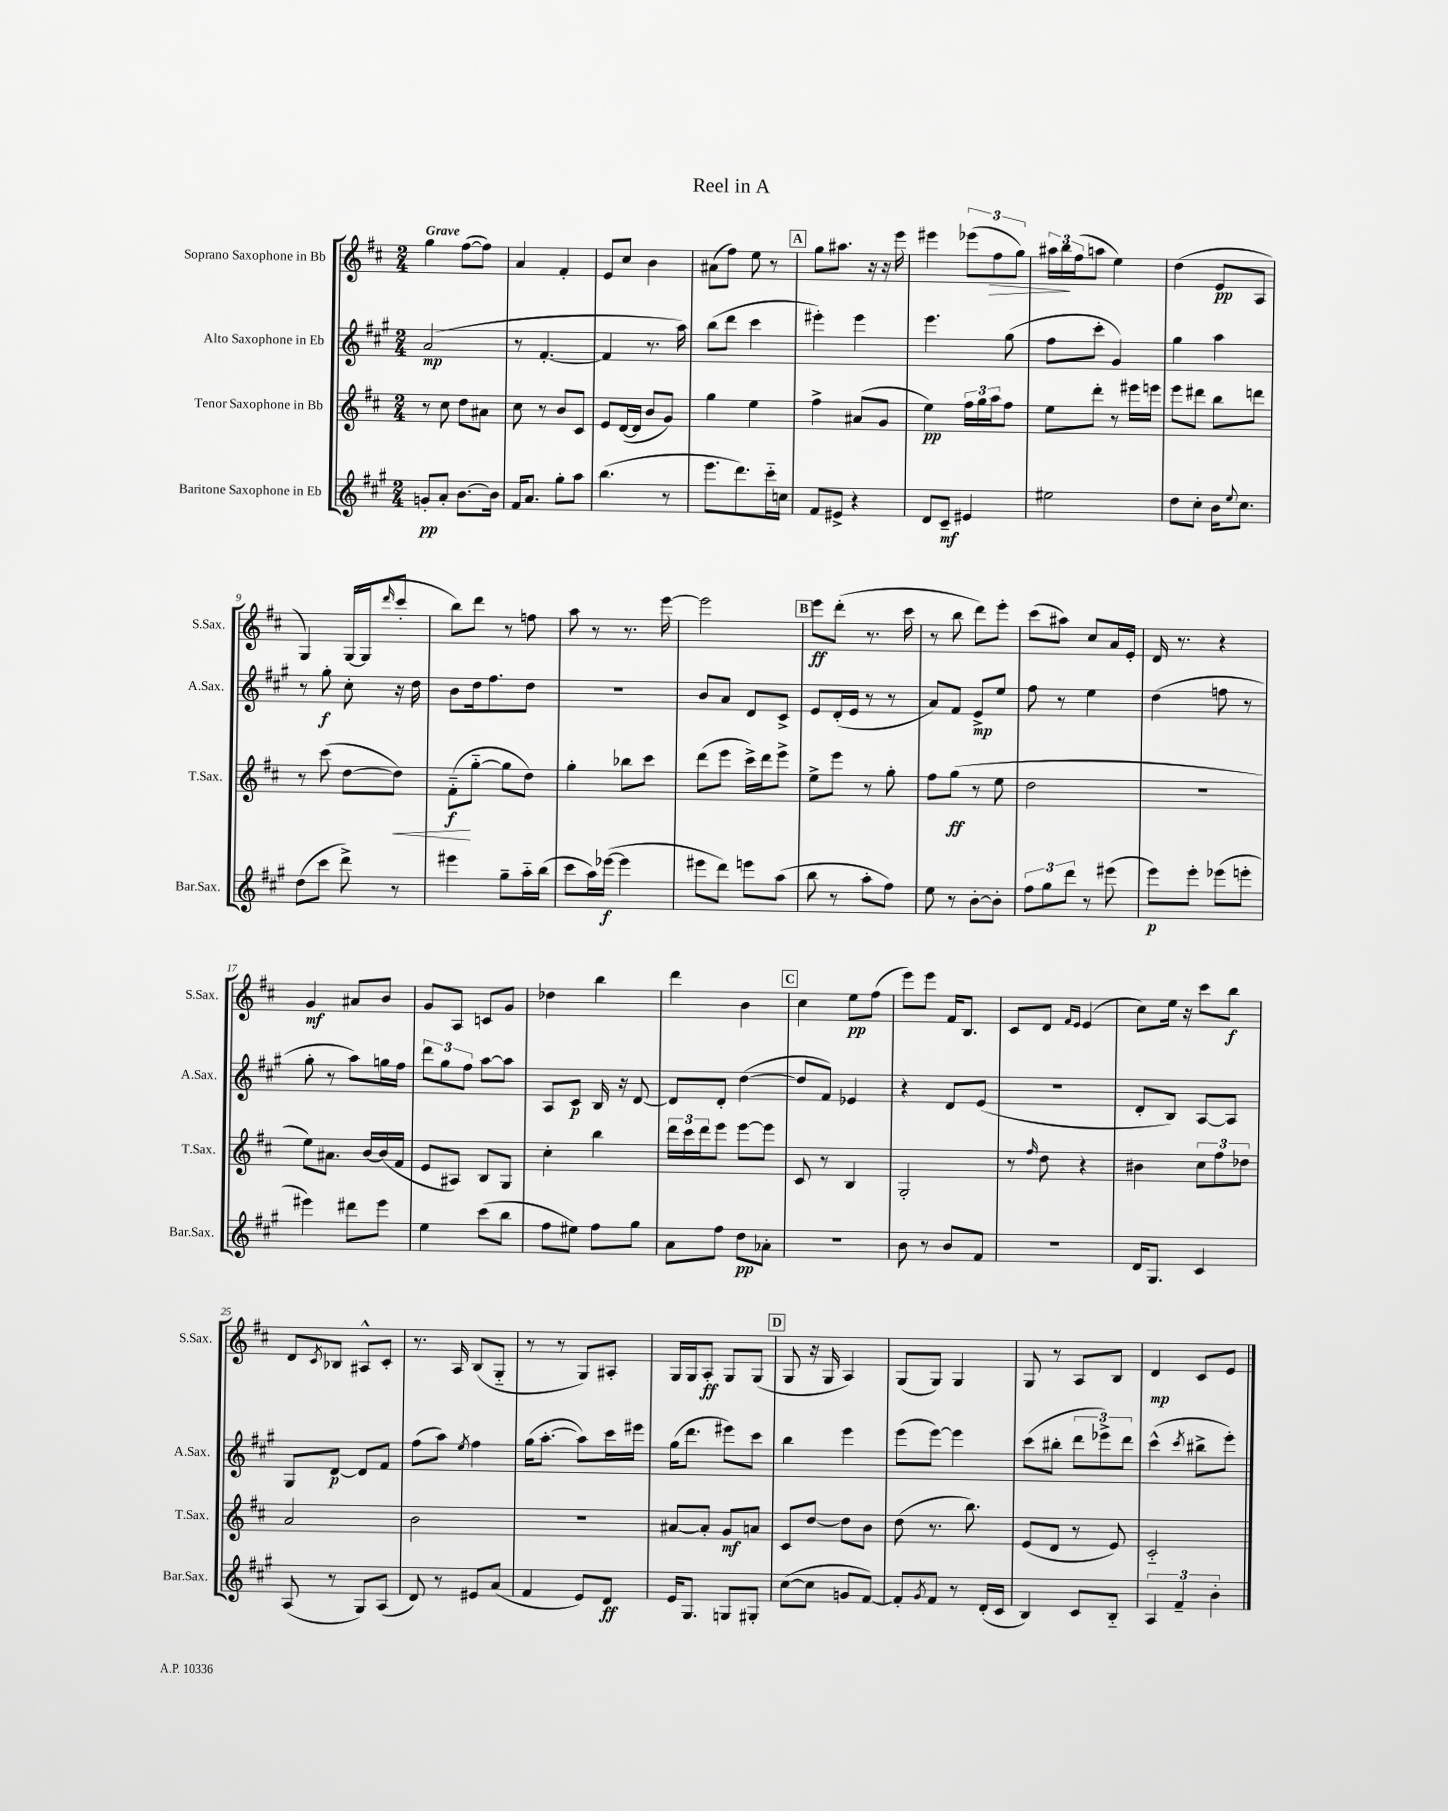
\header { title = "Reel in A" }
<<
\new StaffGroup <<
\new Staff = "s0" \with { instrumentName = "Soprano Saxophone in Bb" shortInstrumentName = "S.Sax." } {
    \clef treble \key d \major \numericTimeSignature \time 2/4 \tempo "Grave"
    g''4 fis''8~( fis''8) |
    a'4 fis'4-. |
    e'8 cis''8 b'4 |
    ais'8( fis''8) e''8 r8 |
    \mark \markup { \box "A" } g''8 ais''8. r16 r16 e'''16 |
    eis'''4 \tuplet 3/2 { ees'''8( fis''8\> g''8) } |
    \tuplet 3/2 { ais''16 b''16\! fis''16( } a''8 e''4) |
    d''4( e'8\pp a8 |
    g4) g16~( g16 \grace { d'''16 } cis'''8-. |
    b''8) d'''8 r8 f''8 |
    a''8 r8 r8. e'''16~ |
    e'''2 |
    \mark \markup { \box "B" } e'''8\ff d'''8-.( r8. cis'''16 |
    r8 b''8 d'''8) e'''8-. |
    cis'''8( ais''8) cis''8 a'16 e'16-. |
    d'16 r8. r4 |
    g'4\mf ais'8 b'8 |
    g'8 a8 c'8 g'8 |
    des''4 b''4 |
    d'''4 b'4 |
    \mark \markup { \box "C" } cis''4 e''8\pp fis''8( |
    e'''8) e'''8 fis'16 b8. |
    cis'8 d'8 \grace { fis'16 e'16 } e'4( |
    cis''8) e''16 r16 cis'''8 b''8\f |
    d'8 \acciaccatura { cis'8 } bes8 ais8-^ cis'8-. |
    r8. a16 b8( g8-_ |
    r8 r8 g8) ais8-. |
    g16 g16 a8-.\ff g8 g8( |
    \mark \markup { \box "D" } g8 r16 g16 a4) |
    g8( g8) g4 |
    g8 r8 a8 b8 |
    d'4\mp cis'8 e'8 \bar "|." |
}
\new Staff = "s1" \with { instrumentName = "Alto Saxophone in Eb" shortInstrumentName = "A.Sax." } {
    \clef treble \key a \major \numericTimeSignature \time 2/4
    a'2\mp( |
    r8 fis'4.~-. |
    fis'4 r8. a''16) |
    b''8( d'''8 cis'''4 |
    \mark \markup { \box "A" } eis'''4-.) eis'''4 |
    e'''4. gis''8( |
    fis''8 cis'''8-. gis'4) |
    gis''4 a''4 |
    r8 gis''8-.\f cis''8-. r16 d''16 |
    b'8 d''16 fis''8. d''8 |
    R2 |
    b'8 a'8 d'8 cis'8-> |
    \mark \markup { \box "B" } e'8 d'16-.( e'16 r8 r8 |
    a'8) fis'8 e'8->\mp e''8 |
    fis''8 r8 e''4 |
    d''4( f''8 r8 |
    gis''8-. r8 a''8) g''16 fis''16 |
    \tuplet 3/2 { d'''8 gis''8 fis''8 } a''8~ a''8 |
    a8 cis'8\p b16 r16 d'8~ |
    d'8 d'8-. d''4~( |
    \mark \markup { \box "C" } d''8 fis'8) ees'4 |
    r4 d'8 e'8( |
    R2 |
    d'8-. b8) a8~ a8 |
    gis8 d'8~\p d'8 fis'8 |
    fis''8( a''8) \acciaccatura { e''8 } fis''4 |
    gis''16( a''8.~-. a''8) cis'''16 eis'''16 |
    gis''16( d'''8. eis'''8) cis'''8 |
    \mark \markup { \box "D" } b''4 e'''4 |
    e'''8( e'''8~) e'''4 |
    cis'''8( bis''8-. \tuplet 3/2 { d'''8 ees'''8->) d'''8 } |
    cis'''4-^( \acciaccatura { cis'''8 } bis''8-> e'''8-.) \bar "|." |
}
\new Staff = "s2" \with { instrumentName = "Tenor Saxophone in Bb" shortInstrumentName = "T.Sax." } {
    \clef treble \key d \major \numericTimeSignature \time 2/4
    r8 cis''8 d''8 ais'8 |
    cis''8 r8 b'8 cis'8 |
    e'8 d'16~( d'16 b'8 g'8) |
    g''4 e''4 |
    \mark \markup { \box "A" } fis''4-> ais'8( g'8 |
    e''4\pp) \tuplet 3/2 { fis''16 g''16 a''16 } fis''8 |
    e''8 d'''8-. r8 eis'''16 e'''16 |
    e'''8 dis'''8 b''8 d'''8 |
    r8 cis'''8( d''8~ d''8\<) |
    fis'8-_\f\!( g''8~-_ g''8 d''8) |
    g''4-. bes''8 cis'''8 |
    d'''8( e'''8 cis'''16->) d'''16 e'''8-> |
    \mark \markup { \box "B" } e''8-> e'''8 r8 g''8-. |
    fis''8 g''8\ff( r8 e''8 |
    d''2 |
    R2 |
    e''8) ais'8. b'16~ b'16( fis'16 |
    e'8 ais8) b8 g8 |
    cis''4-. b''4 |
    \tuplet 3/2 { d'''16 cis'''16 d'''16 } e'''8 e'''8~ e'''8 |
    \mark \markup { \box "C" } cis'8 r8 b4 |
    g2-. |
    r8 \grace { fis''16 } d''8 r4 |
    bis'4 \tuplet 3/2 { cis''8 fis''8 des''8 } |
    a'2 |
    b'2 |
    r2 |
    ais'8~ ais'8-. g'8\mf a'8 |
    \mark \markup { \box "D" } cis'8 d''8~ d''8 b'8 |
    d''8( r8. b''8.) |
    e'8( d'8 r8 e'8) |
    cis'2-_ \bar "|." |
}
\new Staff = "s3" \with { instrumentName = "Baritone Saxophone in Eb" shortInstrumentName = "Bar.Sax." } {
    \clef treble \key a \major \numericTimeSignature \time 2/4
    g'8-.\pp a'8-. b'8.~ b'16 |
    fis'16 a'8. gis''8-. a''8 |
    b''4.( r8 |
    e'''8. d'''8.) cis'''16-_ c''16 |
    \mark \markup { \box "A" } fis'8 eis'8-> r4 |
    d'8 cis'8--\mf eis'4 |
    eis''2 |
    d''8 cis''8-. b'16 \appoggiatura { e''8 } cis''8. |
    d''8( cis'''8 d'''8->) r8 |
    eis'''4 gis''8-- a''16-_ b''16( |
    cis'''8 a''16) ees'''16~\f( ees'''4 |
    eis'''8 d'''8) e'''8 a''8( |
    \mark \markup { \box "B" } b''8 r8 a''8-. fis''8) |
    e''8 r8 b'8~-. b'8-. |
    \tuplet 3/2 { fis''8 gis''8 d'''8 } r8 eis'''8( |
    e'''8\p) e'''8-. ees'''8( e'''8-. |
    eis'''4) dis'''8 eis'''8 |
    e''4 cis'''8( b''8 |
    fis''8 eis''8) fis''8 gis''8 |
    a'8 fis''8 d''8\pp aes'8-. |
    \mark \markup { \box "C" } R2 |
    b'8 r8 b'8 fis'8 |
    R2 |
    d'16 gis8. cis'4 |
    a8( r8 gis8) a8( |
    d'8) r8 eis'8 a'8( |
    fis'4 e'8) d'8\ff |
    e'16 gis8. g8 gis8-. |
    \mark \markup { \box "D" } cis''8~( cis''8 g'8 fis'8~) |
    fis'8-. \acciaccatura { gis'8 } fis'8 r8 d'16-.( cis'16 |
    b4) cis'8 b8-_ |
    \tuplet 3/2 { a4 fis'4-- b'4-. } \bar "|." |
}
>>
>>
